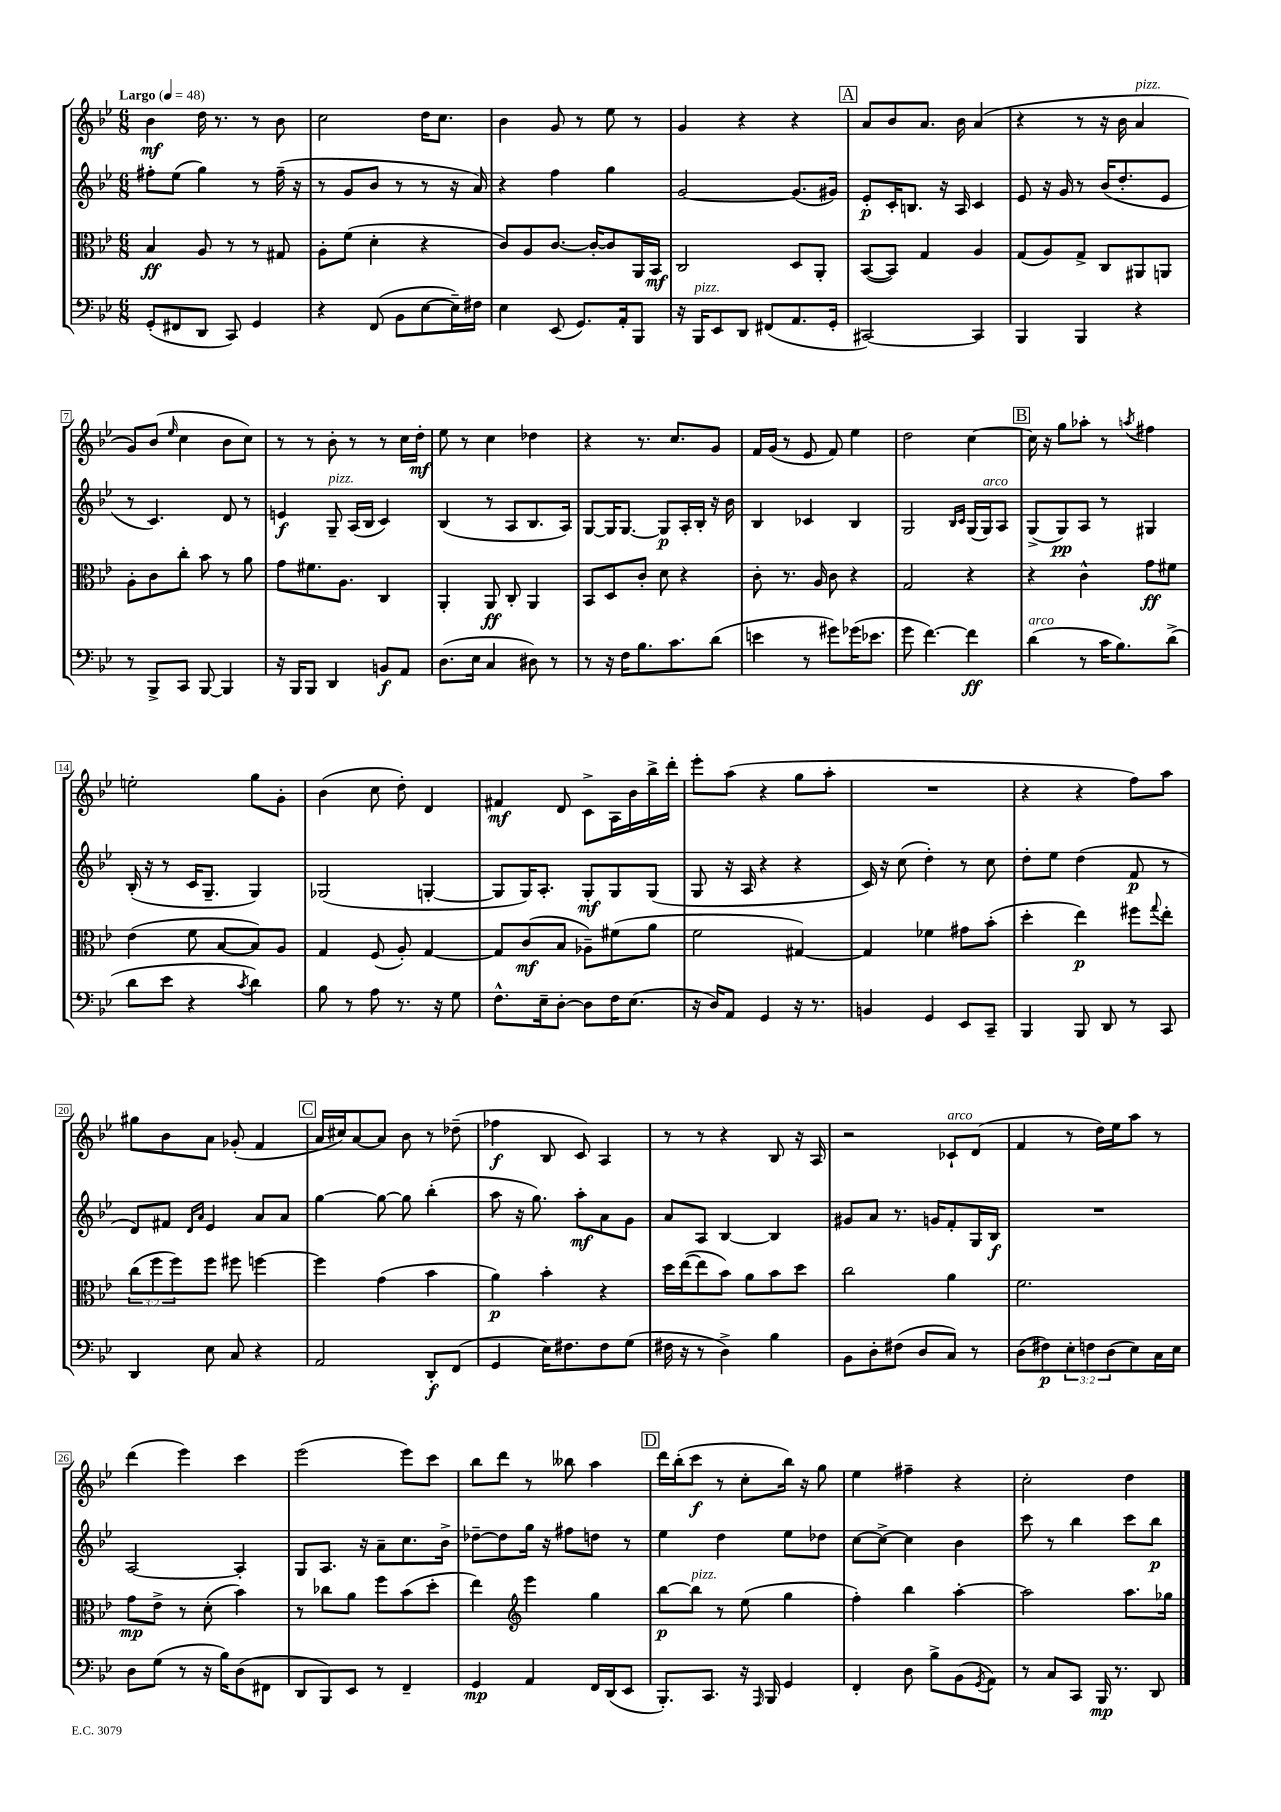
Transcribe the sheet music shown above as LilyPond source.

<<
\new StaffGroup <<
\new Staff = "s0" {
    \clef treble \key bes \major \numericTimeSignature \time 6/8 \tempo "Largo" 4 = 48
    bes'4\mf d''16 r8. r8 bes'8 |
    c''2 d''16 c''8. |
    bes'4 g'8 r8 ees''8 r8 |
    g'4 r4 r4 |
    \mark \markup { \box "A" } a'8 bes'8 a'8. bes'16 a'4( |
    r4 r8 r16 bes'16 a'4^\markup { \italic "pizz." } |
    g'8) bes'8( \grace { ees''16 } c''4 bes'8 c''8) |
    r8 r8 bes'8-. r8 r8 c''16 d''16-.\mf |
    ees''8 r8 c''4 des''4 |
    r4 r8. c''8. g'8 |
    f'16 g'16( r8 ees'8 f'8) ees''4 |
    d''2 c''4~ |
    \mark \markup { \box "B" } c''16 r16 g''8 aes''8-. r8 \acciaccatura { a''8 } fis''4 |
    e''2-. g''8 g'8-. |
    bes'4( c''8 d''8-.) d'4 |
    fis'4\mf d'8 c'8-> a16 bes'16 bes''16-> d'''16-. |
    ees'''8-. a''8( r4 g''8 a''8-. |
    R2. |
    r4 r4 f''8) a''8 |
    gis''8 bes'8 a'8 ges'8-.( f'4 |
    \mark \markup { \box "C" } a'16 cis''16) a'8~ a'8 bes'8 r8 des''8--( |
    fes''4\f bes8 c'8) a4 |
    r8 r8 r4 bes8 r16 a16 |
    r2 ces'8-!^\markup { \italic "arco" } d'8( |
    f'4 r8 d''16) ees''16 a''8 r8 |
    d'''4( ees'''4) c'''4 |
    ees'''2( ees'''8) c'''8 |
    bes''8 d'''8 r8 beses''8 a''4 |
    \mark \markup { \box "D" } d'''16 bes''16-.( c'''8\f r8 c''8-. bes''16) r16 g''8 |
    ees''4 fis''4-- r4 |
    c''2-. d''4 \bar "|." |
}
\new Staff = "s1" {
    \clef treble \key bes \major \numericTimeSignature \time 6/8
    fis''8-. ees''8( g''4) r8 fis''16--( r16 |
    r8 g'8 bes'8 r8 r8 r16 a'16) |
    r4 f''4 g''4 |
    g'2~ g'8.( gis'16) |
    \mark \markup { \box "A" } ees'8-.\p c'16-. b8. r16 a16 c'4 |
    ees'8 r16 g'16 r8 bes'16( d''8.-. ees'8 |
    r8 c'4.) d'8 r8 |
    e'4\f g8--^\markup { \italic "pizz." } a16( bes16 c'4) |
    bes4( r8 a8 bes8. a16) |
    g8~ g16 g8.~ g8\p a16-. bes16-. r16 bes'16 |
    bes4 ces'4 bes4 |
    g2 \grace { bes16 c'16 } g16( g16^\markup { \italic "arco" }) a8 |
    \mark \markup { \box "B" } g8->( g8\pp) a8 r8 gis4 |
    bes16-.( r16 r8 c'16 g8.-- g4) |
    ges2( g4~-. |
    g8 g16) a8.-. g8-.\mf g8 g8( |
    g8 r16 a16 r4 r4 |
    c'16) r16 c''8( d''4-.) r8 c''8 |
    d''8-. ees''8 d''4( f'8\p r8 |
    d'8) fis'8 \grace { d'16 a'16 } ees'4 a'8 a'8 |
    \mark \markup { \box "C" } g''4~ g''8~ g''8 bes''4-.( |
    a''8 r16 g''8.) a''8-.\mf a'8 g'8 |
    a'8 a8 bes4~ bes4 |
    gis'8 a'8 r8. g'16 f'8-. g16 bes16\f |
    R2. |
    a2~ a4-. |
    g8 a8. r16 a'8-- c''8. bes'16-> |
    des''8~-- des''8 g''16 r16 fis''8 d''8 r8 |
    \mark \markup { \box "D" } ees''4 d''4 ees''8 des''8 |
    c''8~ c''8~-> c''4 bes'4 |
    c'''8 r8 bes''4 c'''8 bes''8\p \bar "|." |
}
\new Staff = "s2" {
    \clef alto \key bes \major \numericTimeSignature \time 6/8 \override Staff.TupletNumber.text = #tuplet-number::calc-fraction-text
    bes4\ff a8 r8 r8 gis8 |
    a8-. f'8( d'4-. r4 |
    c'8) a8 c'8.~ c'16~-. c'8 a,16 bes,16\mf |
    c2 d8 a,8-. |
    \mark \markup { \box "A" } bes,8~( bes,8) g4 a4 |
    g8( a8) g8-> c8 ais,8 a,8 |
    a8-. c'8 c''8-. bes'8 r8 a'8 |
    g'8 fis'8. a8. c4 |
    a,4-. a,8\ff c8-. a,4 |
    bes,8 d8 c'8-. d'8 r4 |
    c'8-. r8. a16 c'8 r4 |
    g2 r4 |
    \mark \markup { \box "B" } r4 c'4-^ g'8\ff fis'8 |
    ees'4( f'8 bes8~ bes8) a8 |
    g4 f8( a8-.) g4~ |
    g8 c'8\mf( bes8 aes8--) fis'8( a'8 |
    f'2 gis4~) |
    gis4 fes'4 gis'8 bes'8-.( |
    d''4-. ees''4\p) fis''8 \appoggiatura { g''8 } ees''8-. |
    \tuplet 3/2 { c''8( f''8 f''8) } f''8 fis''8 f''4~ |
    \mark \markup { \box "C" } f''4 g'4( bes'4 |
    a'4\p) bes'4-. r4 |
    d''16 ees''16~( ees''8 bes'8) a'8 bes'8 d''8 |
    c''2 a'4 |
    f'2. |
    g'8\mp ees'8-> r8 d'8-.( bes'4) |
    r8 ces''8 a'8 f''8 bes'8( d''8-. |
    ees''4) \clef treble ees'''4 g''4 |
    \mark \markup { \box "D" } bes''8~\p bes''8^\markup { \italic "pizz." } r8 ees''8( g''4 |
    f''4-.) bes''4 a''4~-. |
    a''2 a''8. ges''16 \bar "|." |
}
\new Staff = "s3" {
    \clef bass \key bes \major \numericTimeSignature \time 6/8 \override Staff.TupletNumber.text = #tuplet-number::calc-fraction-text
    g,8-.( fis,8 d,8 c,8) g,4 |
    r4 f,8( bes,8 ees8~ ees16--) fis16 |
    ees4 ees,8( g,8.) a,16-. bes,,8 |
    r16 bes,,16^\markup { \italic "pizz." } ees,8 d,8 fis,8( a,8. g,16-. |
    \mark \markup { \box "A" } cis,2~) cis,4 |
    bes,,4 bes,,4 r4 |
    r8 bes,,8-> c,8 bes,,8~ bes,,4 |
    r16 bes,,16 bes,,8 d,4 b,8\f a,8 |
    d8.( ees16 c4 dis8) r8 |
    r8 r16 f16 bes8. c'8. d'8( |
    e'4 r8 gis'8) ges'16( ees'8. |
    g'8 f'4.~) f'4\ff |
    \mark \markup { \box "B" } d'4^\markup { \italic "arco" }( r8 c'16 bes8.) d'8->( |
    d'8 ees'8 r4 \acciaccatura { c'8 } d'4) |
    bes8 r8 a8 r8. r16 g8 |
    f8.-^ ees16-- d8~-. d8 f16 ees8.( |
    r16 d16) a,8 g,4 r16 r8. |
    b,4 g,4 ees,8 c,8-- |
    bes,,4 bes,,8 d,8 r8 c,8 |
    d,4 ees8 c8 r4 |
    \mark \markup { \box "C" } a,2 d,8-.\f f,8( |
    g,4 ees16) fis8. fis8 g8( |
    fis16 r16 r8 d4->) bes4 |
    bes,8 d8-. fis8( d8 c8) r8 |
    d8( fis8\p) \tuplet 3/2 { ees8-. f8 d8( } ees8) c16 ees16 |
    d8 g8( r8 r16 bes16) d8( fis,8 |
    d,8 bes,,8) ees,8 r8 f,4-- |
    g,4\mp a,4 f,16 d,16( ees,8 |
    \mark \markup { \box "D" } bes,,8.-.) c,8. r16 \grace { a,,16 } bes,,16 g,4 |
    f,4-. d8 bes8-> bes,8( \acciaccatura { g,8 } a,8) |
    r8 c8 c,8 bes,,16\mp r8. d,8 \bar "|." |
}
>>
>>
\layout { \context { \Score \override BarNumber.stencil = #(make-stencil-boxer 0.1 0.3 ly:text-interface::print) } }
